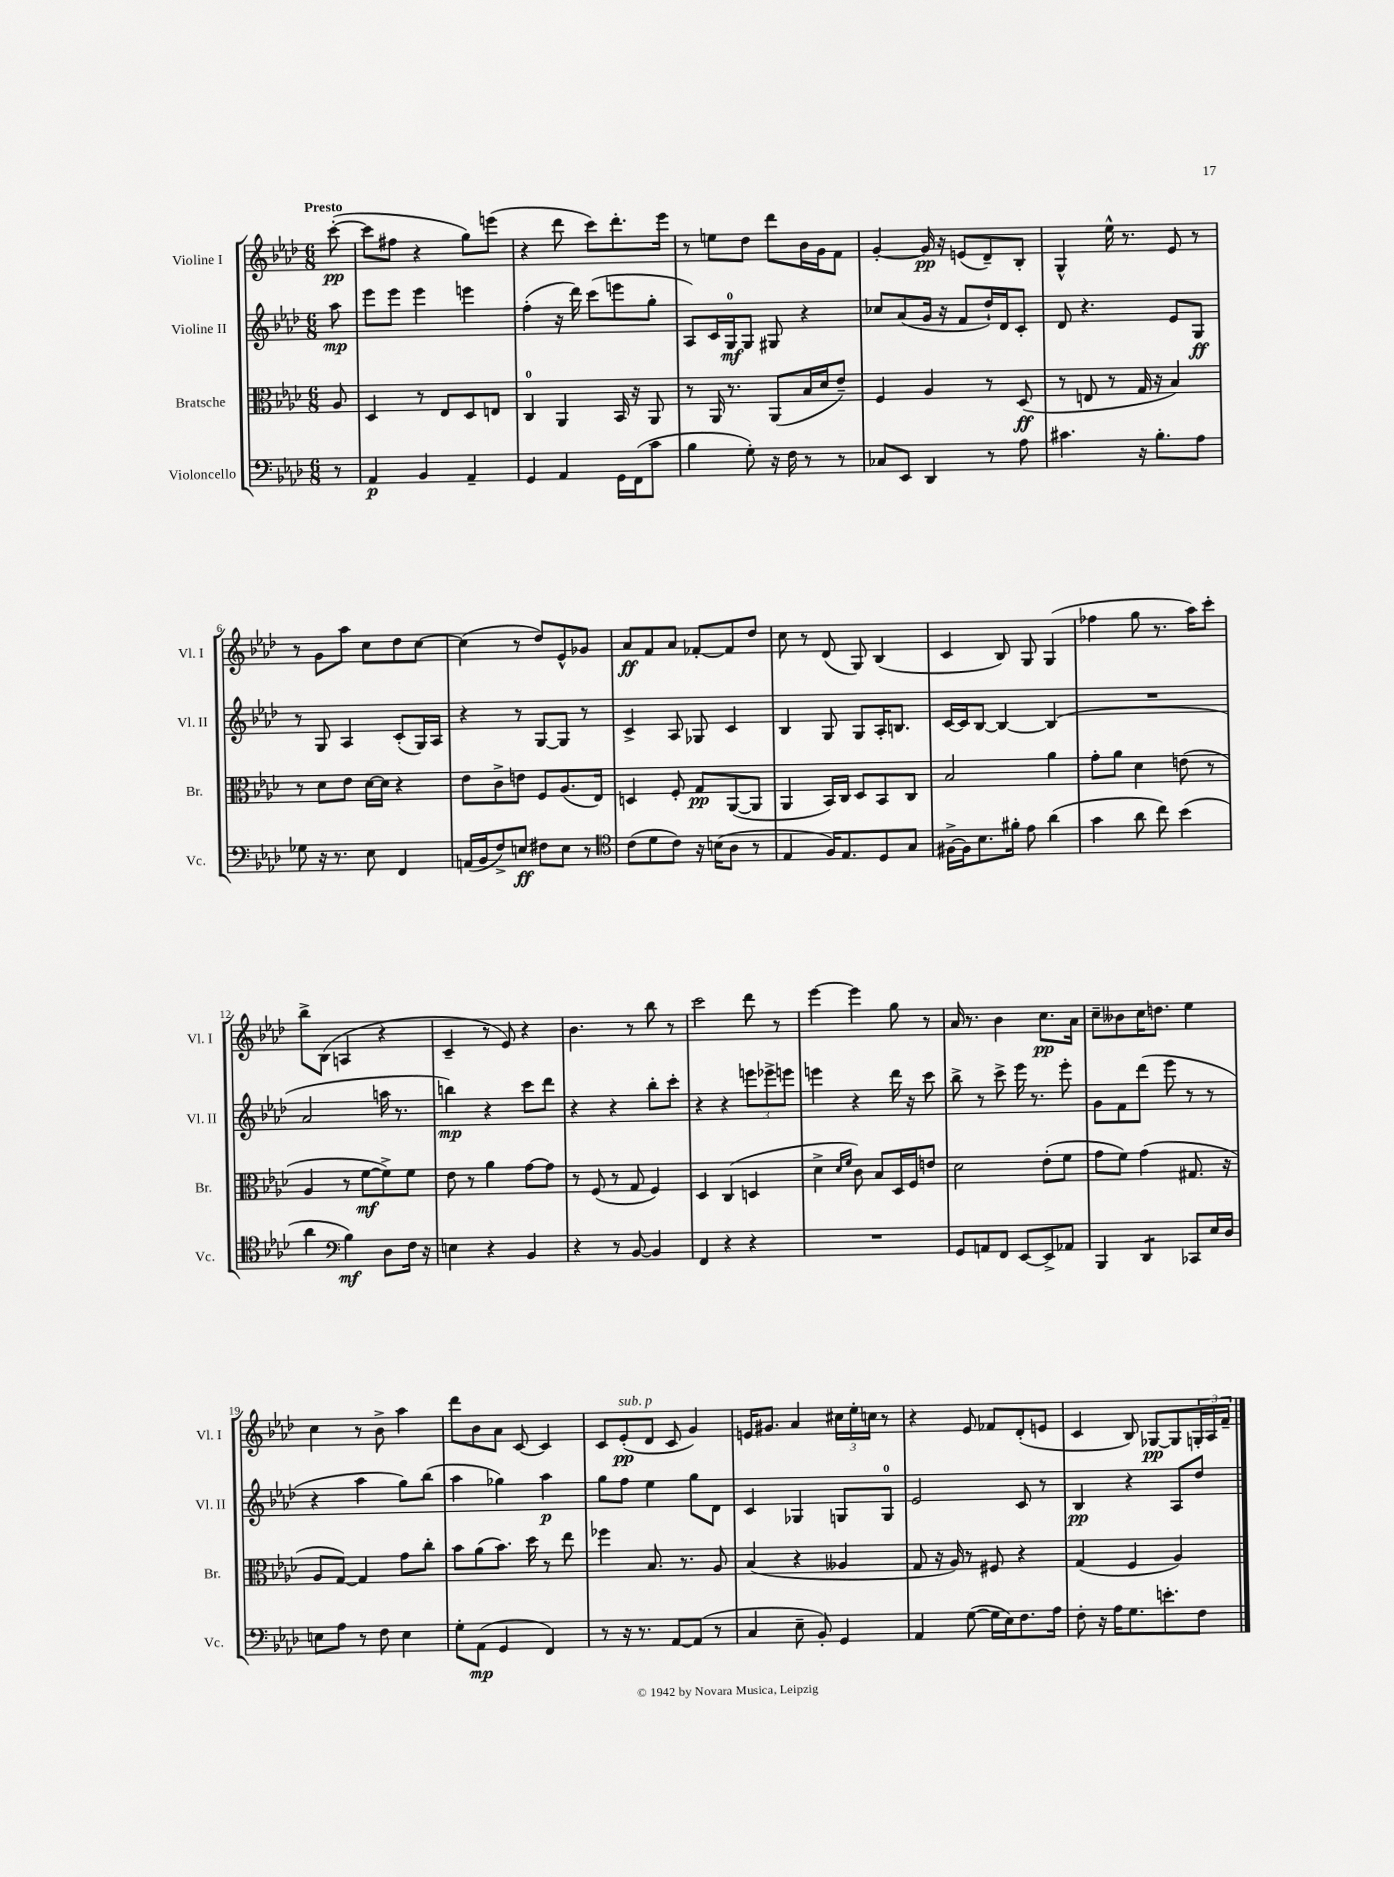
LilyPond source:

<<
\new StaffGroup <<
\new Staff = "s0" \with { instrumentName = "Violine I" shortInstrumentName = "Vl. I" } {
    \clef treble \key aes \major \numericTimeSignature \time 6/8 \partial 8 \tempo "Presto"
    c'''8~-.\pp( |
    c'''8 fis''8 r4 g''8) e'''8( |
    r4 des'''8 c'''8) des'''8.-. ees'''16 |
    r8 e''8 des''8 des'''8 bes'16 g'16 f'8 |
    g'4~-. g'16\pp r16 e'8( des'8--) bes8-. |
    g4-^ ees''16-^ r8. ees'8 r8 |
    r8 g'8 aes''8 c''8 des''8 c''8~ |
    c''4( r8 des''8) ees'8-^ ges'8 |
    aes'8\ff f'8 aes'8 fes'8~-. fes'8 des''8 |
    c''8 r8 des'8( g8) bes4( |
    c'4 bes8) g8 g4( |
    fes''4 g''8 r8. aes''16) c'''8-. |
    bes''8-> bes8( a4 r4 |
    c'4-- r8 ees'8) r4 |
    bes'4. r8 bes''8 r8 |
    c'''2 des'''8 r8 |
    ees'''4~ ees'''4 g''8 r8 |
    aes'16 r8. bes'4 c''8.\pp aes'16 |
    c''8-- beses'8 c''16 d''8. ees''4 |
    c''4 r8 bes'8-> aes''4 |
    des'''8 bes'8 aes'8 c'8~ c'4 |
    c'8 ees'8-.\pp^\markup { \italic "sub. p" }( des'8 c'8 g'4) |
    e'16 gis'8. aes'4 \tuplet 3/2 { cis''16 ees''16-. c''16 } r8 |
    r4 ees'8 fes'8 des'8-.( e'8 |
    c'4 bes8) ges8~\pp ges8 \tuplet 3/2 { g16-. aes16 f'16-- } \bar "|." |
}
\new Staff = "s1" \with { instrumentName = "Violine II" shortInstrumentName = "Vl. II" } {
    \clef treble \key aes \major \numericTimeSignature \time 6/8 \partial 8
    aes''8\mp |
    ees'''8 ees'''8 ees'''4 e'''4 |
    f''4-.( r16 des'''16) c'''8( e'''8 g''8-. |
    aes8) c'16 g16-0\mf g8 gis8 r4 |
    ces''8 aes'8( g'16 r16 f'8 des''16-!) des'16 c'8-. |
    des'8 r4. ees'8 g8\ff |
    r8 g8 aes4 c'8-.( g16) aes16 |
    r4 r8 g8~ g8 r8 |
    c'4-> aes8 ges8 c'4 |
    bes4 g8 g8 aes16-. b8. |
    c'16~ c'16 bes8~ bes4~ bes4( |
    R2. |
    aes'2 a''16 r8. |
    b''4\mp) r4 c'''8 des'''8 |
    r4 r4 bes''8-. c'''8-. |
    r4 r4 \tuplet 3/2 { e'''8 ees'''8-> e'''8 } |
    e'''4 r4 des'''16 r16 c'''8 |
    bes''8-> r8 c'''8-> ees'''16 r8. ees'''8-. |
    g'8 f'8 des'''8( ees'''8 r8 r8 |
    r4 aes''4 g''8) bes''8( |
    aes''4 ges''4) aes''4\p |
    g''8 f''8 ees''4 g''8 des'8 |
    c'4 ges4 g8 g8-0 |
    ees'2 c'8 r8 |
    bes4\pp r4 aes8 des''8 \bar "|." |
}
\new Staff = "s2" \with { instrumentName = "Bratsche" shortInstrumentName = "Br." } {
    \clef alto \key aes \major \numericTimeSignature \time 6/8 \partial 8
    aes8 |
    des4 r8 ees8 des8 e8 |
    c4-0 aes,4 bes,16 r16 aes,8 |
    r8 aes,16 r8. aes,8( bes16 des'16 ees'8--) |
    f4 aes4 r8 des8\ff( |
    r8 e8 r8 g16 r16 bes4) |
    r8 des'8 ees'8 des'16~ des'16 r4 |
    ees'8 c'8-> e'8 f8 aes8.( ees16) |
    d4 f8-. g8\pp aes,8~( aes,8 |
    aes,4 bes,16) c16 des8 bes,8 c8 |
    bes2 aes'4 |
    g'8-. aes'8 des'4 e'8( r8 |
    aes4 r8 f'8~\mf f'8->) f'8 |
    ees'8 r8 aes'4 g'8~ g'8 |
    r8 f8( r8 g8 f4) |
    des4 c4( d4 |
    des'4-> \grace { des'16 f'16 } c'8) bes8 des16 f16 e'8 |
    des'2 ees'8-.( f'8 |
    g'8 f'8) g'4( gis8. r16 |
    aes8 g8~) g4 g'8 c''8-. |
    bes'8 aes'8( bes'8.) des''16 r8 ees''8 |
    fes''4 bes8. r8. aes8 |
    bes4( r4 aeses4 |
    g8 r16 aes16) r8 fis8 r4 |
    g4( f4 aes4) \bar "|." |
}
\new Staff = "s3" \with { instrumentName = "Violoncello" shortInstrumentName = "Vc." } {
    \clef bass \key aes \major \numericTimeSignature \time 6/8 \partial 8
    r8 |
    aes,4\p bes,4 aes,4-- |
    g,4 aes,4 g,16 f,16( c'8 |
    bes4 g8-.) r16 f16 r8 r8 |
    ces8 ees,8 des,4 r8 aes8 |
    cis'4. r16 bes8.-. aes8 |
    ges8 r16 r8. ees8 f,4 |
    a,16( bes,16 f8->) e8\ff fis8 e8 r8 |
    \clef tenor c'8( des'8 c'8) r16 b16( aes8 r8 |
    ees4 f16) ees8. des8 g8 |
    fis16~-> fis16 bes8. fis'16-. ees'8 aes'4( |
    g'4 aes'8 c''8) bes'4( |
    aes'4 \clef bass bes4\mf) des8 f16 r16 |
    e4 r4 bes,4 |
    r4 r8 bes,8~ bes,4 |
    f,4 r4 r4 |
    R2. |
    g,8 a,8 f,8 ees,8~ ees,8-> aes,8 |
    bes,,4 des,4:8 ces,8 ees16 des16 |
    e8 aes8 r8 f8 e4 |
    g8-. aes,8\mp( g,4 f,4) |
    r8 r16 r8. aes,8~ aes,8( r8 |
    c4 ees8-- bes,8-.) g,4 |
    aes,4 g8~( g16 ees16) f8. aes16 |
    f8-. r16 aes16 g8. e'8.-. f8 \bar "|." |
}
>>
>>
